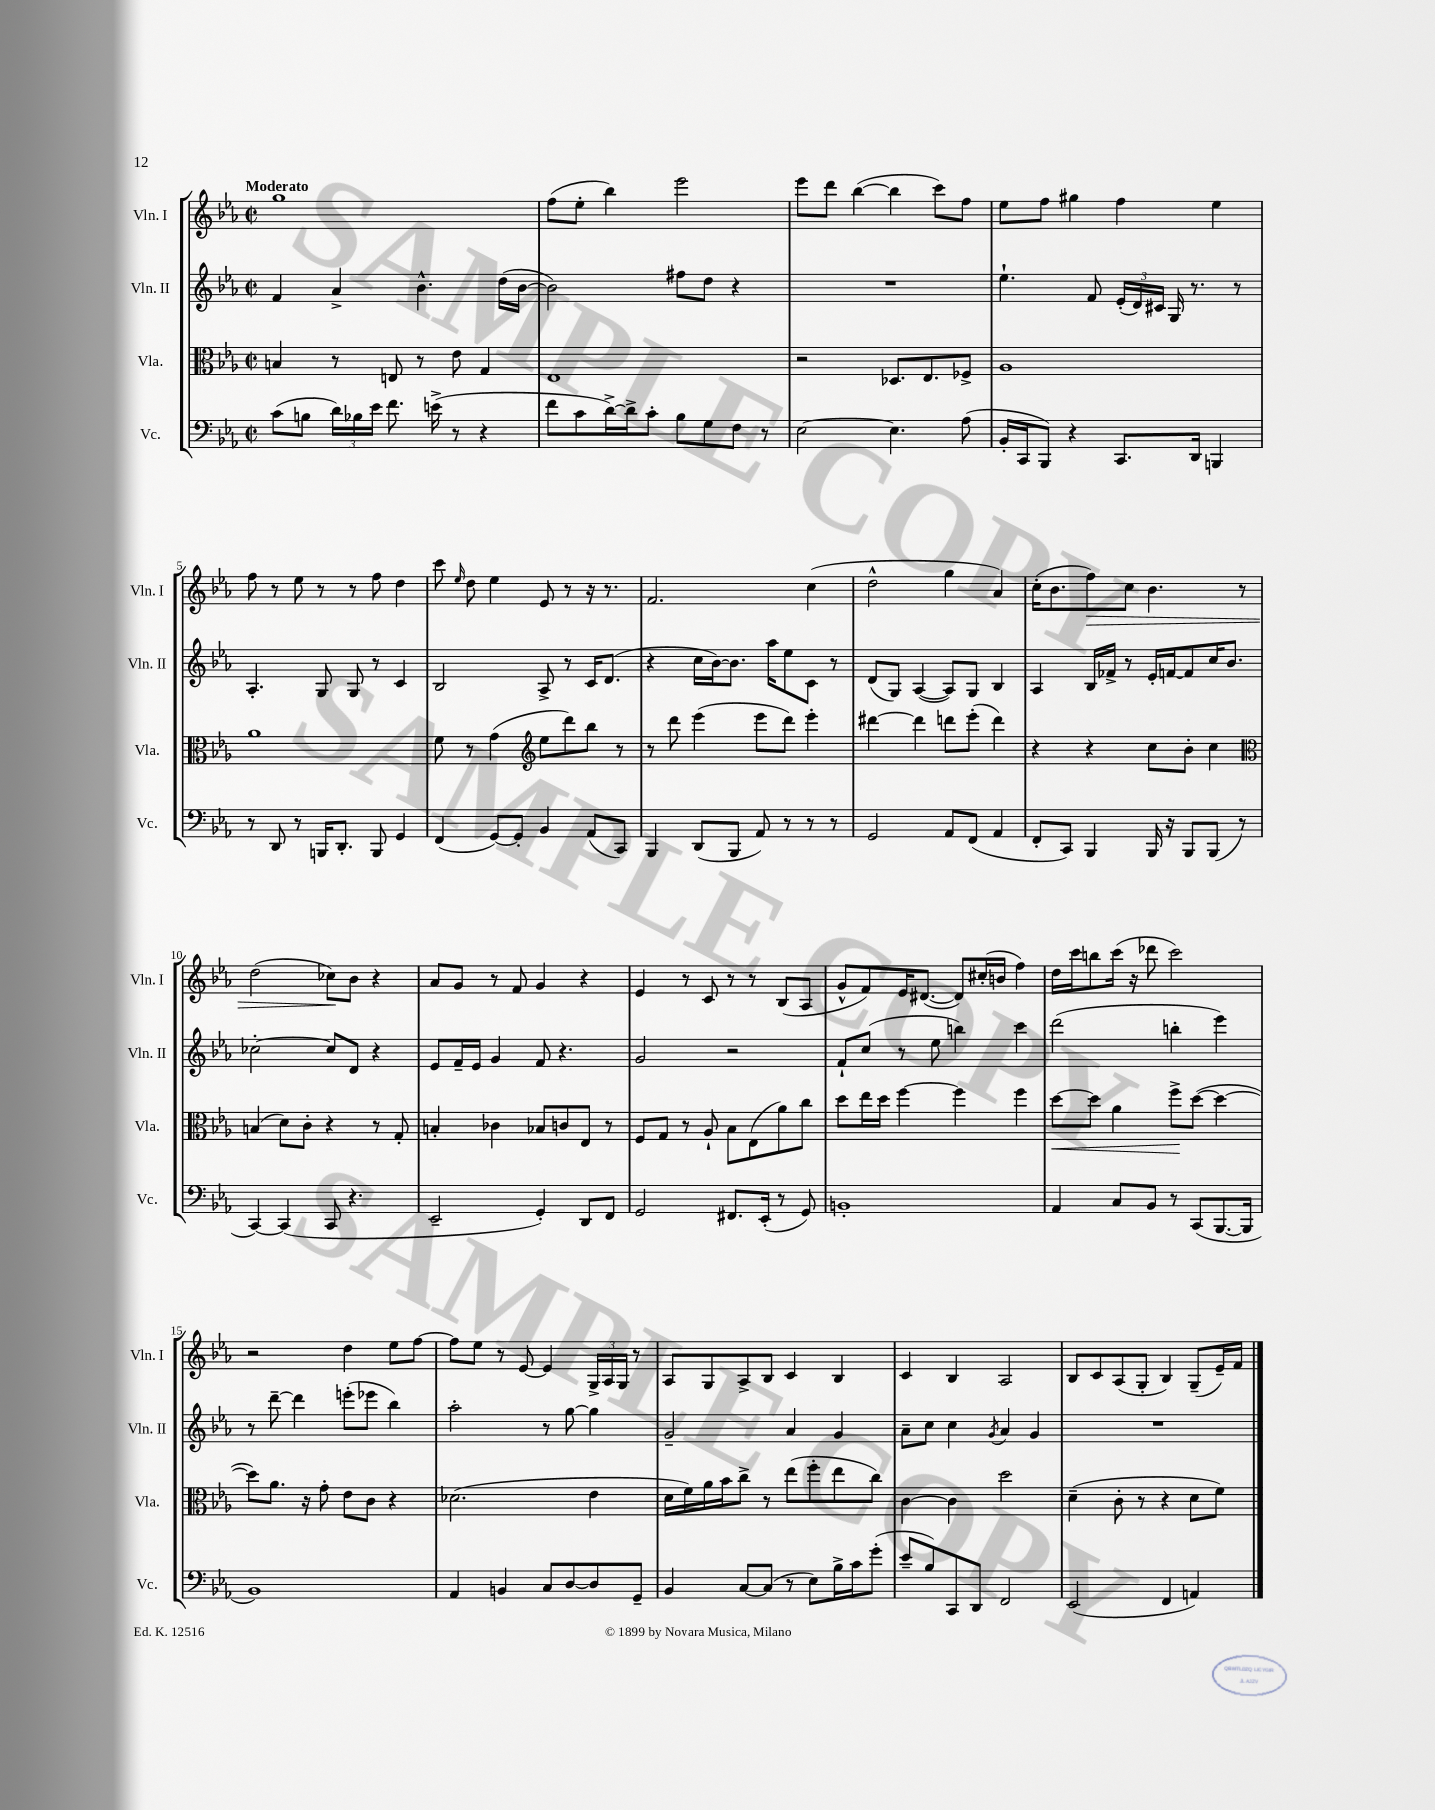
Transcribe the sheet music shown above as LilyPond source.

<<
\new StaffGroup <<
\new Staff = "s0" \with { instrumentName = "Vln. I" shortInstrumentName = "Vln. I" } {
    \clef treble \key ees \major \defaultTimeSignature \time 2/2 \tempo "Moderato"
    \autoBeamOff g''1 |
    f''8[( ees''8]-. bes''4) ees'''2 |
    ees'''8[ d'''8] bes''4~( bes''4 c'''8[) f''8] |
    ees''8[ f''8] gis''4 f''4 ees''4 |
    f''8 r8 ees''8 r8 r8 f''8 d''4 |
    c'''8 \grace { ees''16 } d''8 ees''4 ees'8 r8 r16 r8. |
    f'2. c''4( |
    d''2-^ g''4 aes'4) |
    c''16[-.( bes'8. f''8\>) c''8] bes'4. r8 |
    d''2( ces''8[\!) bes'8] r4 |
    aes'8[ g'8] r8 f'8 g'4 r4 |
    ees'4 r8 c'8 r8 r8 bes8[( aes8] |
    g'8[-^ f'8) ees'16 dis'8.]~( dis'8[) cis''16-.( b'16] f''4) |
    d''16[ c'''16 b''8 c'''16]( r16 des'''8 c'''2) |
    r2 d''4 ees''8[ f''8]~ |
    f''8[ ees''8] r8 ees'8~ ees'4 \tuplet 3/2 { g16[-> aes16 g16] } r8 |
    aes8[ g8 aes8-> bes8] c'4 bes4 |
    c'4 bes4 aes2 |
    bes8[ c'8 aes8( g8]-. bes4) g8[--( ees'16--) f'16] \bar "|." |
}
\new Staff = "s1" \with { instrumentName = "Vln. II" shortInstrumentName = "Vln. II" } {
    \clef treble \key ees \major \defaultTimeSignature \time 2/2
    \autoBeamOff f'4 aes'4-> bes'4.-^ d''16[( bes'16]~ |
    bes'2) fis''8[ d''8] r4 |
    R1 |
    ees''4.-! f'8 \tuplet 3/2 { ees'16[-.( d'16) cis'16] } g16 r8. r8 |
    aes4.-. g8 g8 r8 c'4 |
    bes2 aes8-> r8 c'16[ d'8.]( |
    r4 c''16[ bes'16~) bes'8.] aes''16[ ees''8 c'8] r8 |
    d'8[( g8]) aes4~( aes8[) g8] bes4 |
    aes4 bes16[ fes'16]-> r8 ees'16[-. f'16~ f'8 c''16 bes'8.] |
    ces''2~-. ces''8[ d'8] r4 |
    ees'8[ f'16-- ees'16] g'4 f'8 r4. |
    g'2 r2 |
    f'8[-! c''8]( r8 ees''8 b''4) c'''4 |
    d'''2( b''4-. ees'''4) |
    r8 d'''8~-- d'''4 e'''8[-.( ees'''8] bes''4) |
    aes''2-. r8 g''8~ g''4 |
    g'2-- aes'4 g'4 |
    aes'8[-- c''8] c''4 \acciaccatura { g'8 } aes'4 g'4 |
    R1 \bar "|." |
}
\new Staff = "s2" \with { instrumentName = "Vla." shortInstrumentName = "Vla." } {
    \clef alto \key ees \major \defaultTimeSignature \time 2/2
    \autoBeamOff b4 r8 e8 r8 ees'8 g4 |
    ees1 |
    r2 des8.[ ees8. fes8]-> |
    aes1 |
    aes'1 |
    f'8 r8 g'4( \clef treble ees''8[ d'''8) bes''8] r8 |
    r8 d'''8 ees'''4( ees'''8[ d'''8]) ees'''4-. |
    dis'''4~ dis'''4 d'''8[ ees'''8]-.( d'''4) |
    r4 r4 c''8[ bes'8]-. c''4 |
    \clef alto b4( d'8[) c'8]-. r4 r8 g8-. |
    b4-. ces'4 bes8[ c'8 ees8] r8 |
    f8[ g8] r8 aes8-! bes8[ ees8( aes'8) c''8] |
    d''8[ ees''16 d''16] f''4~ f''4 f''4 |
    d''8[~\< d''8] aes'4 f''8[->\! d''8]~( d''4~ |
    d''8[) aes'8.] r16 g'8-. ees'8[ c'8] r4 |
    des'2.( ees'4 |
    d'16[ f'16) aes'16 bes'16 c''8]-> r8 ees''8[( f''8-. ees''8 c''8]) |
    c'4~ c'4 d''2 |
    d'4--( c'8-. r8 r4 d'8[ f'8]) \bar "|." |
}
\new Staff = "s3" \with { instrumentName = "Vc." shortInstrumentName = "Vc." } {
    \clef bass \key ees \major \defaultTimeSignature \time 2/2
    \autoBeamOff c'8[( b8] \tuplet 3/2 { d'16[) bes16 ees'16] } f'8. e'16->( r8 r4 |
    f'8[ c'8 d'16~->) d'16-> c'8]-. bes8[ g8 f8] r8 |
    ees2~ ees4. aes8( |
    bes,16[-. c,16 bes,,8]) r4 c,8.[ d,16] b,,4 |
    r8 d,8 r8 b,,16[ d,8.]-. b,,8 g,4 |
    f,4( g,8[~) g,8]-. bes,4 aes,8[( c,8]) |
    bes,,4 d,8[( bes,,8] aes,8) r8 r8 r8 |
    g,2 aes,8[ f,8]( aes,4 |
    f,8[-. c,8]) bes,,4 bes,,16 r16 bes,,8[ bes,,8]( r8 |
    c,4~) c,4( c,8 r4. |
    ees,2-- g,4-.) d,8[ f,8] |
    g,2 fis,8.[ ees,16]-.( r8 g,8) |
    b,1-. |
    aes,4 c8[ bes,8] r8 c,8[( bes,,8.~ bes,,16] |
    bes,1) |
    aes,4 b,4 c8[ d8~ d8 g,8]-- |
    bes,4 c8[~ c8]( r8 ees8[) bes16-> c'16 g'8]-.( |
    ees'8[-- bes8) c,8 d,8] f,2 |
    ees,2( f,4 a,4) \bar "|." |
}
>>
>>
